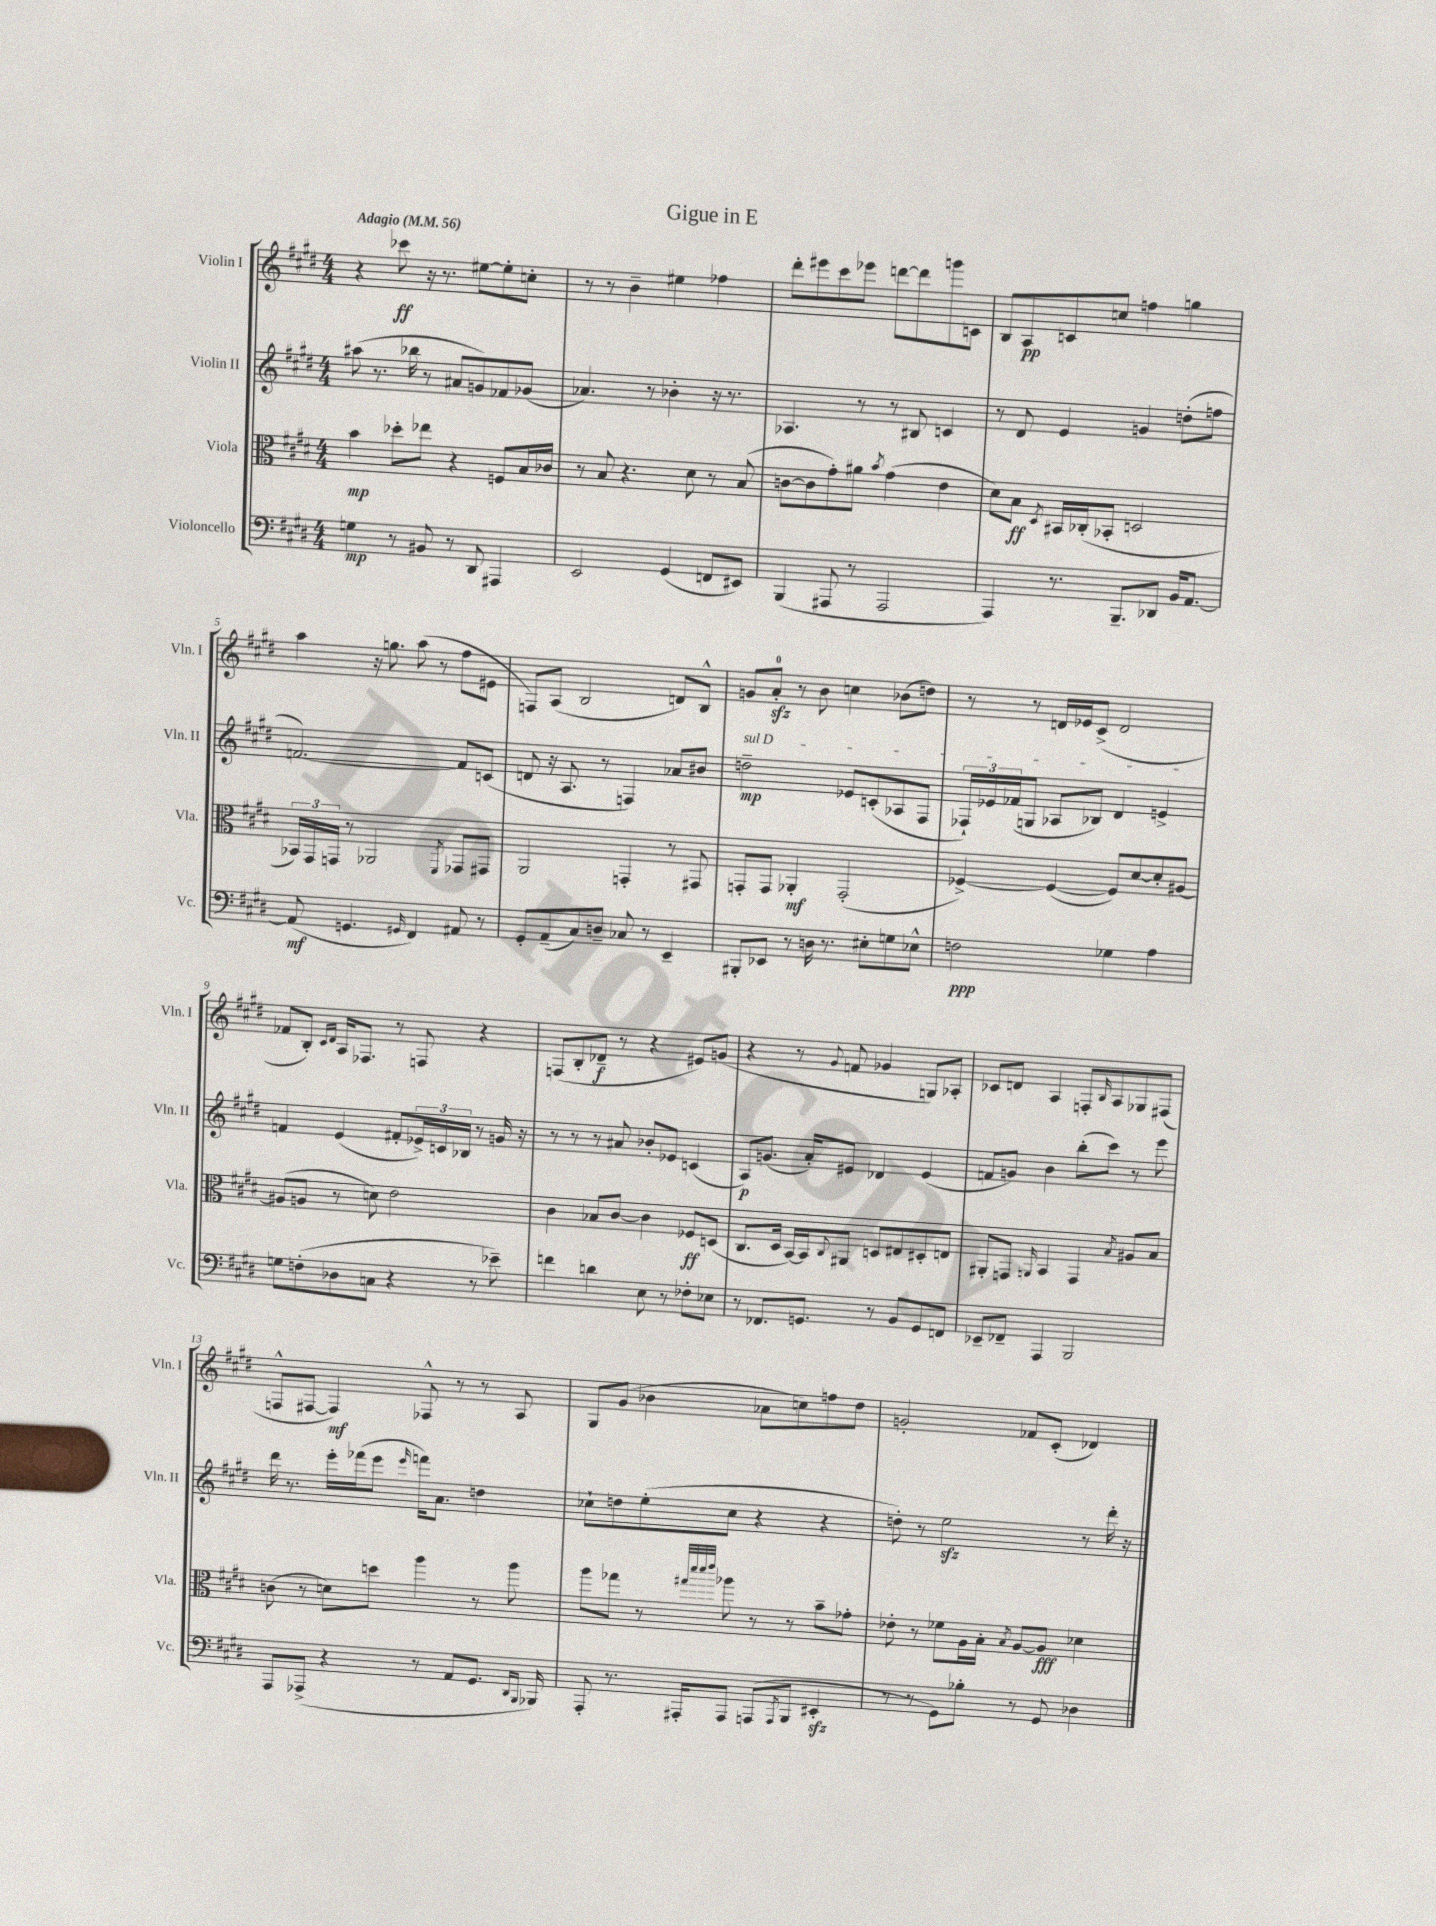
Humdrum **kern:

**kern	**kern	**kern	**kern
*staff4	*staff3	*staff2	*staff1
*clefF4	*clefC3	*clefG2	*clefG2
*k[f#c#g#d#]	*k[f#c#g#d#]	*k[f#c#g#d#]	*k[f#c#g#d#]
*M4/4	*M4/4	*M4/4	*M4/4
*MM56	*MM56	*MM56	*MM56
4G\	4b\	(8aa#\	4r
.	.	8.r	.
8r	8dd-'\L	.	8ccc-\
.	.	16bb-\	.
8BB#/	8ee-\J	8r	16r
.	.	.	8.r
8r	4r	8a#/L	.
8DD#/	.	8g/)	[8ee#\L
4AAA#/	8F/L	8f-/	8ee#'\]
.	16B/L	(8g-/J	8cc'\J
.	16c-/JJ	.	.
=	=	=	=
2EE/	8r	4.a-/)	8r
.	8B/	.	8r
.	4.r	.	4b~\
.	.	8r	.
(4GG#/	.	4b-'\	4ee#\
.	8d#\	.	.
8FF/L	8r	16r	4ff-\
.	.	8.r	.
8EE#/J)	(8B/	.	.
=	=	=	=
(4BBB/	[8c\L	4.A-/	8ddd#'\L
.	8c\]	.	8eee#\
8AAA#/	8g#'\)	.	8ccc#\
8r	8a#\J	8r	8eee-\J
.	8qb/	.	.
2AAA#/	(4g#\	8r	[8ddd\L
.	.	8B#/	8ddd\]
.	4e\	4c/	8ggg\
.	.	.	8c\J
=	=	=	=
4AAA/)	8d#\L)	8r	8B/L
.	8B\J	8d#/	8A/
.	8qD#/	.	.
8.r	16BB#/LL	4e/	8c/
.	(16C-'/J	.	.
.	8BB-'/J	.	8cc/J
8.BBB~/L	.	.	.
.	2D/	4g/	4ff\
8DD-/J	.	.	.
16BB/LK	.	(8dd'\L	4gg\
[8.AA/J	.	.	.
.	.	8ff\J	.
=	=	=	=
(8AA/]	24BB-/LL)	[2.f/)	4aa\
.	24GG#/	.	.
.	24GG/JJ	.	.
4.GG/	8r	.	.
.	2AA-/	.	16r
.	.	.	8.gg\
16qqGG#/	.	.	.
4FF#/)	.	.	(8aa\
.	.	.	8r
.	8qFF#/	.	.
8AA#/	8GG-/L	8f/]L	8ff#\L
8r	8GG#/J	(8c/J	8e#\J
=	=	=	=
8GG#'/L	2AA/	8d/	8F/L)
(8AA~/	.	16r	(8A/J
.	.	8.A/	.
8C#/)	.	.	2B/
8D~/J	.	8r	.
8C-/	4GG'/	4F/)	.
8r	.	.	.
4EE~/	8r	8a-/L	8d/L)
.	8GG#/	8b#/J	8B^^/J
=	=	=	=
8BBB#'/L	8GG'/L	2dd~\	8g/L
8EE-/J	8GG/J	.	8a'/J
8r	4AA-'/	.	8r
16D\	.	.	8b\
8.r	.	.	.
.	(2GG'/	8e-/L	4cc\
8E#'\L	.	(8c'/	.
8G\	.	8A-/	(8b-\L
8E-^^\J	.	8F#/J	8dd\J)
=	=	=	=
2F\	[4F-^/)	24F-`/LL)	8r
.	.	24e-/	.
.	.	(24f-/J	.
.	.	8G/J	8r
.	(4F-/_	8A-/L	16d/LL
.	.	.	16e-/J
.	.	8B-/J)	(8c#^/J
4G-\	8F-/]L)	4d#/	2d/
.	[8d#/	.	.
4A\	8d#'/]	4e^/	.
.	[8A#/J	.	.
=	=	=	=
8G\L	(8A#/]L	4f/	8f-/L
(8F'\	8A/J	.	8B'/J)
.	.	.	16qqc#/LL
.	.	.	16qqd#/JJ
8D-\	8r	(4e/	16A/LK
.	.	.	8.F-/J
8C\J	8d\)	.	.
4r	2e\	8f#'/L	8r
.	.	24e-^/L)	8F/
.	.	24c/	.
.	.	24B-/JJ	.
8r	.	8r	4r
8e-~\)	.	16g/	.
.	.	16r	.
=	=	=	=
4f\	4c#\	8r	(8F/L
.	.	8r	8B'/
4d\	8B-/L	8r	8d-~/J
.	[8c#/J	8a#/	8r
8E\	4c#\]	8b-'/L	4r
8r	.	8e-/J	.
8F-'\L	8F-/L	(4c/	8e#/L)
8E-\J	(8D/J	.	(8g/J
=	=	=	=
8r	8.C#/L	8A/L)	4r
8.FF-/L	.	(8.g/J	.
.	16D#/Jk	.	.
.	[16BB/LL)	.	8r
8.GG/J	16BB/]J	16a'/LK)	.
.	8qqC#/	.	8qqg#/
.	8AA#/J	8e#/J	8f/
8r	8D/L	4d-/	4g-/
8BB/L	8E#/	.	.
8GG/	8D#'/	(4e#/	8G/L)
8FF/J	8E/J	.	8A-'/J
=	=	=	=
8EE-~/L	8AA#'/L	8f/L	8c-/L
8FF-~/J	8GG/J	8g/J)	8d/J
.	16qqAA/	.	.
4AAA/	4BB/	4b\	4A/
2BBB/	4GG/	(8bb'\L	8F'/L
.	.	.	16qqB/
.	.	8ccc#\J)	8A/
.	8qB/	.	.
.	8A#/L	8r	8G-/
.	8B/J	8eee\	(8F#/J
=	=	=	=
8AAA/L	(8c\	16ddd#\	8F^^/L
.	.	8.r	.
(8AAA-^/J	8r	.	[8F#/J
4r	8d\L)	16eee'\LL	4F#/])
.	.	(16fff-\J	.
.	8dd\J	8eee\J	.
.	.	16qqeee/	.
8r	4aa\	16fff\LK)	8F-^^/
.	.	8.a\J	.
8AA/L	.	.	8r
8.GG#/J	8r	4dd\	8r
.	8aa\	.	8A/
16qqDD#/LL	.	.	.
16qqBBB/JJ	.	.	.
16BBB-/)	.	.	.
=	=	=	=
8AAA'/	8aa\L	8cc-`\L	8G#/L
8.r	8gg-\J	8dd\	(8g#/J
.	8r	(8ee'\	4b-\
16AAA#'/LK	.	.	.
.	32qqgg#/LLL	.	.
.	32qqddd#/	.	.
.	32qqddd#/	.	.
.	32qqeee/JJJ	.	.
8AAA#/J	8aa-\	8cc-\J	.
(8AAA/L	8r	4r	8a-\L
8qAAA/	.	.	.
8BBB/J	8r	.	8cc\)
4EE#'/	8b~\L	4r	8ff\
.	8g-'\J	.	8dd#\J
=	=	=	=
8r	8e-'\	8dd'\)	2g'/
8r	8r	8r	.
8GG#\L)	8f-\L	2ee\	.
8B-'\J	16A\L	.	.
.	16B'\JJ	.	.
.	8qB/	.	.
8r	[8A/L	.	8f-/L
8GG#/	8A/]J	.	(8c#'/J
4D-\	4d-\	8r	4d-/)
.	.	16ddd#'\	.
.	.	16r	.
==	==	==	==
*-	*-	*-	*-
